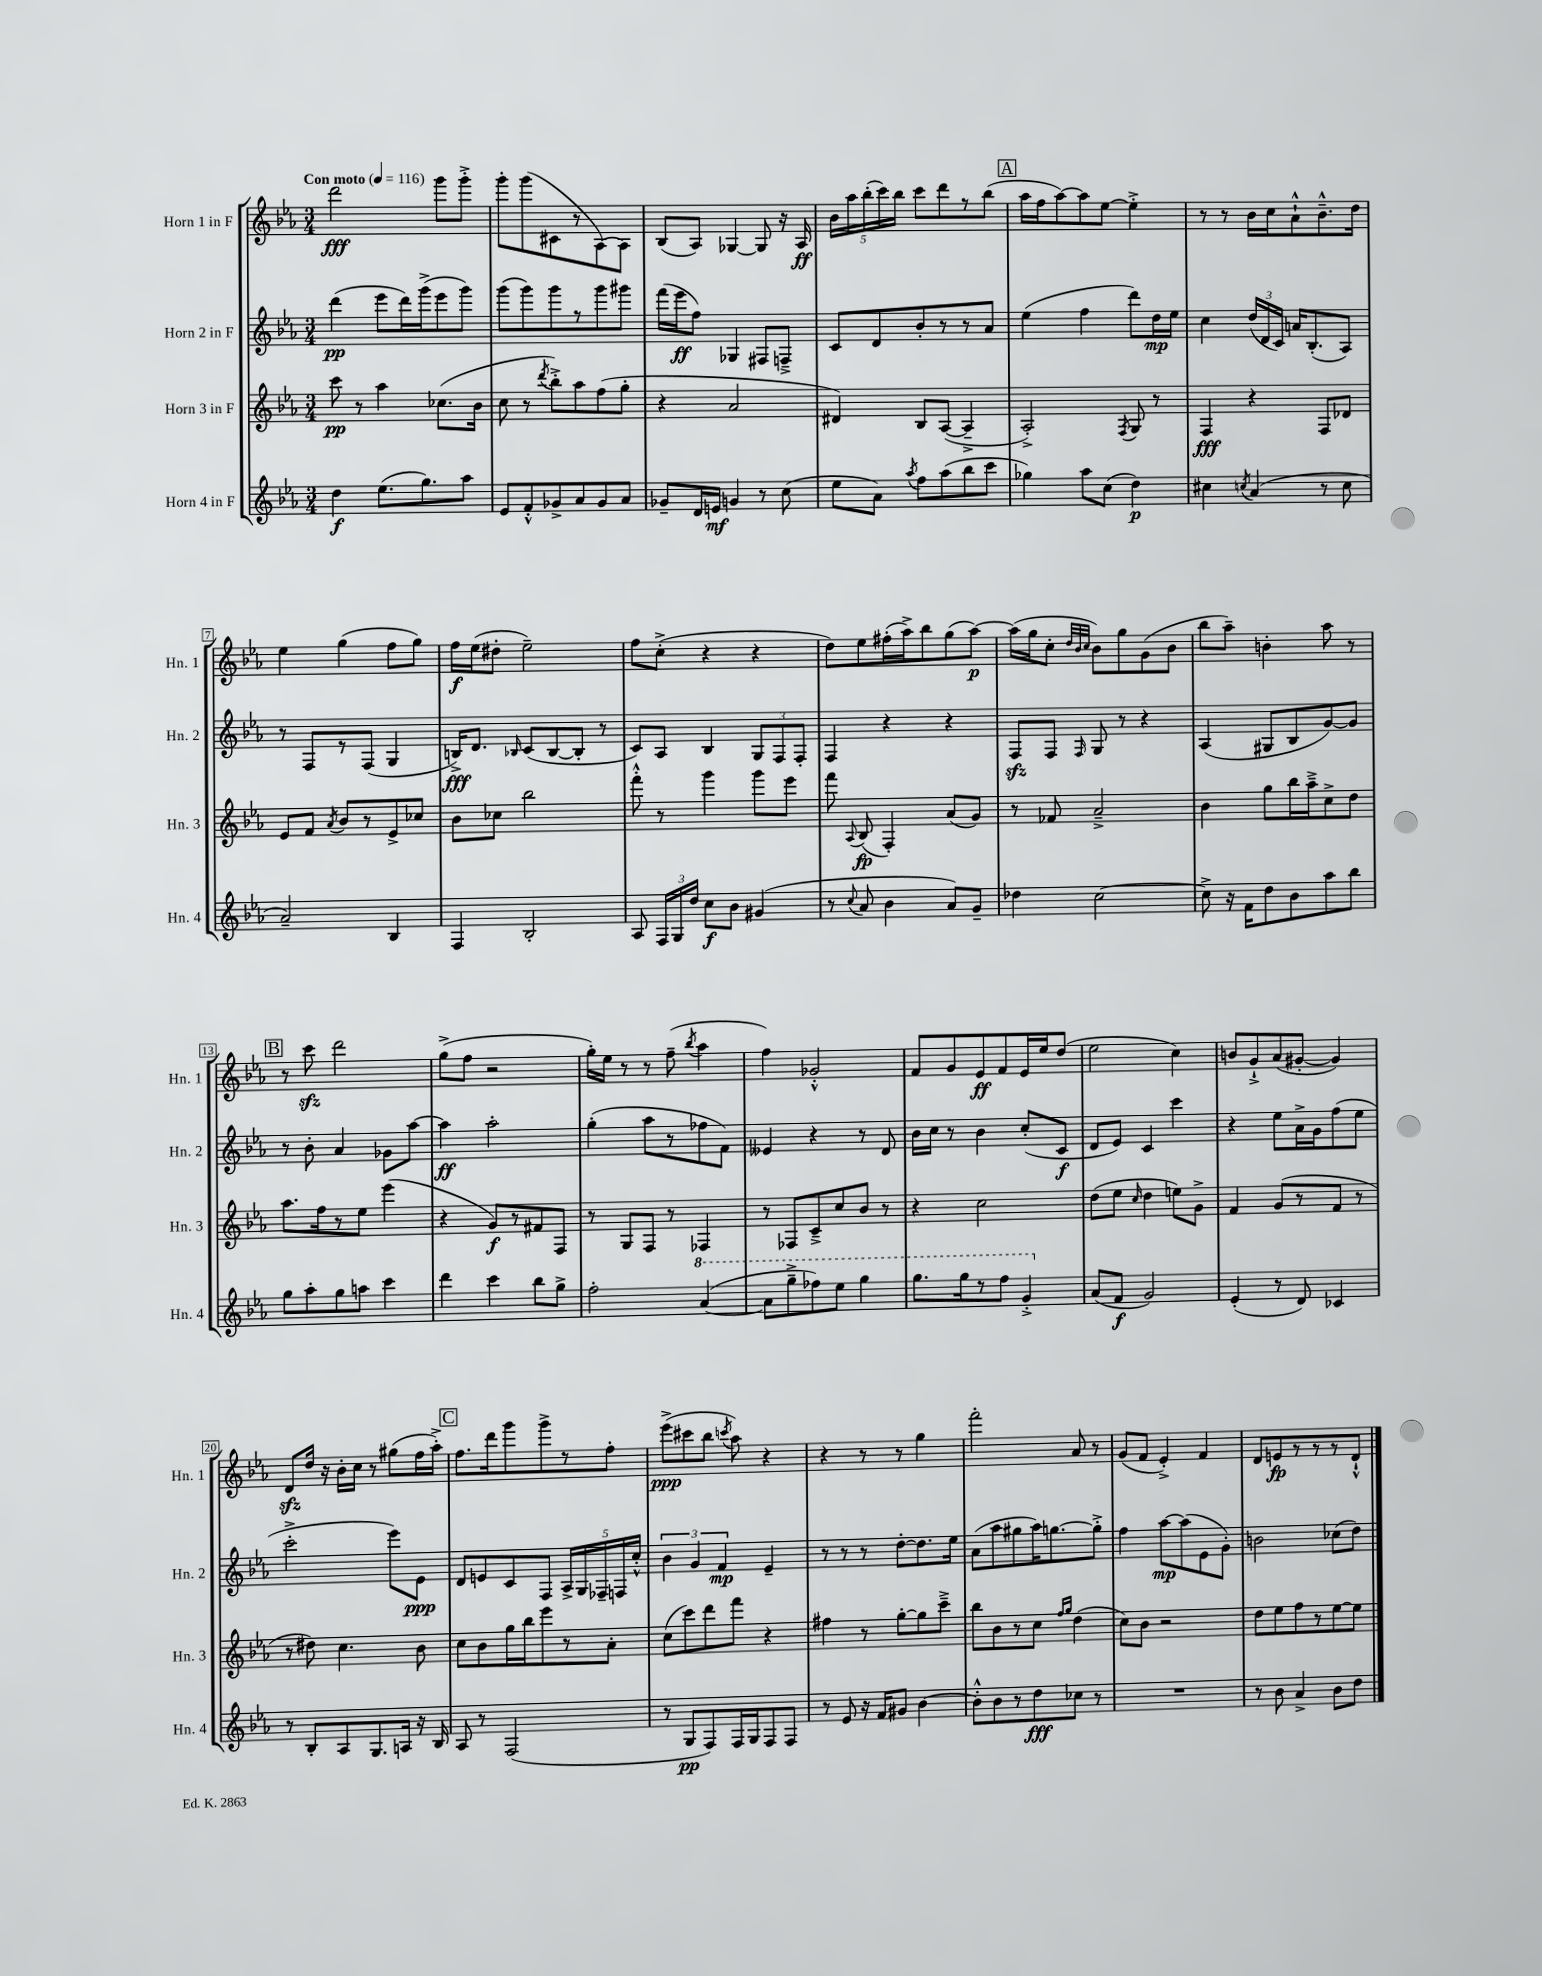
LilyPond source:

<<
\new StaffGroup <<
\new Staff = "s0" \with { instrumentName = "Horn 1 in F" shortInstrumentName = "Hn. 1" } {
    \clef treble \key ees \major \numericTimeSignature \time 3/4 \tempo "Con moto" 4 = 116
    \autoBeamOff d'''2\fff g'''8[ g'''8]-.-> |
    g'''8[-. g'''8( cis'8 r8 aes8~) aes8] |
    bes8[( aes8]) ges4~ ges8 r16 aes16\ff |
    \tuplet 5/4 { bes'16[ aes''16 bes''16-.( c'''16) bes''16] } c'''8[ d'''8 r8 bes''8]( |
    \mark \markup { \box "A" } aes''16[ f''16 aes''8~) aes''8 ees''8]~ ees''4-.-> |
    r8 r8 bes'16[ c''16 aes'8-!-^ bes'8.---^ d''16] |
    ees''4 g''4( f''8[ g''8]) |
    f''16[\f ees''16( dis''8]-. ees''2--) |
    f''8[ c''8]-.->( r4 r4 |
    d''8[) ees''8 fis''16-.( aes''16->) bes''8 g''8( aes''8]~\p) |
    aes''16[( g''16 c''8]-. \grace { d''32[ bes'32 c''32] } bes'8[) g''8 g'8( bes'8] |
    bes''8[ aes''8]--) b'4-. aes''8 r8 |
    \mark \markup { \box "B" } r8 c'''8\sfz d'''2 |
    g''8[->( f''8] r2 |
    g''16[-.) ees''16] r8 r8 f''8--( \acciaccatura { bes''8 } aes''4 |
    f''4) ges'2-.-^ |
    f'8[ g'8 ees'8\ff f'8 ees'16 ees''16 d''8]( |
    ees''2 c''4) |
    b'8[ g'8-!-> aes'8( gis'8]~-. gis'4) |
    d'8[\sfz d''16] r16 bes'16[-. c''16] r8 gis''8[( f''16 aes''16]-.->) |
    \mark \markup { \box "C" } f''8.[ d'''16 g'''8 g'''8-> r8 f''8]-. |
    ees'''8[->\ppp( cis'''8 bes''8] \acciaccatura { c'''8 } aes''8) r4 |
    r4 r8 r8 g''4 |
    f'''2-. aes'8 r8 |
    g'8[( f'8] ees'4-.->) f'4 |
    d'8[ e'8\fp r8 r8 r8 d'8]-!-^ \bar "|." |
}
\new Staff = "s1" \with { instrumentName = "Horn 2 in F" shortInstrumentName = "Hn. 2" } {
    \clef treble \key ees \major \numericTimeSignature \time 3/4
    \autoBeamOff d'''4\pp( ees'''8[ d'''16) g'''16->( ees'''8 g'''8]) |
    g'''8[( g'''8) g'''8 r8 g'''8 gis'''8] |
    f'''16[( ees'''16\ff f''8]) ges4 fis8[ f8]---> |
    c'8[ d'8 bes'8-. r8 r8 aes'8] |
    \mark \markup { \box "A" } ees''4( f''4 d'''8[) d''16\mp ees''16] |
    c''4 \tuplet 3/2 { d''16[( d'16 c'16]) } a'16[ bes8.-.( aes8]) |
    r8 f8[ r8 f8]( g4 |
    b16[->\fff) d'8.] \grace { bes16 } c'8[( bes8~ bes8]-. r8 |
    c'8[) aes8] bes4 \tuplet 3/2 { g8[ f8 f8]-. } |
    f4 r4 r4 |
    f8[\sfz f8] \grace { f16 } g8 r8 r4 |
    aes4( gis8[ bes8 g'8~) g'8] |
    \mark \markup { \box "B" } r8 bes'8-. aes'4 ges'8[ aes''8]~ |
    aes''4\ff aes''2-. |
    g''4-.( aes''8[ r8 fes''8 f'8]) |
    eeses'4 r4 r8 d'8 |
    bes'16[ c''16] r8 bes'4 c''8[-.( c'8]\f |
    d'8[ ees'8]) c'4 c'''4 |
    r4 ees''8[ aes'16-> g'16 f''8( ees''8] |
    c'''2-.-> ees'''8[) ees'8]\ppp |
    \mark \markup { \box "C" } d'8[ e'8 c'8 f8] \tuplet 5/4 { aes16[-> g16 fes16-- f16 c''16]-.-^ } |
    \tuplet 3/2 { bes'4 g'4 f'4\mp } ees'4-- |
    r8 r8 r8 d''8[~-. d''8. ees''16] |
    aes'8[( aes''8 gis''8 aes''16) g''8.~ g''8]-.-> |
    f''4 aes''8[~\mp aes''8( ees'8 g'8]-.) |
    b'2 ces''8[( d''8]) \bar "|." |
}
\new Staff = "s2" \with { instrumentName = "Horn 3 in F" shortInstrumentName = "Hn. 3" } {
    \clef treble \key ees \major \numericTimeSignature \time 3/4
    \autoBeamOff c'''8\pp r8 aes''4 ces''8.[( bes'16] |
    c''8 r8 \acciaccatura { d'''8 } bes''8[-.->) aes''8 f''8( g''8]-. |
    r4 aes'2 |
    dis'4) bes8[ aes8]~( aes4---> |
    \mark \markup { \box "A" } aes2-.->) \acciaccatura { f8 } g8 r8 |
    f4\fff r4 f8[ des'8] |
    ees'8[ f'8] \acciaccatura { aes'8 } bes'8[ r8 ees'8-> ces''8] |
    bes'8[ ces''8] bes''2 |
    f'''8-.-^ r8 g'''4 g'''8[ ees'''8] |
    f'''8 \appoggiatura { aes8 } bes8\fp( f4-.) aes'8[( g'8]) |
    r8 fes'8 aes'2---> |
    bes'4 g''8[ bes''16 aes''16---> c''8-> d''8] |
    \mark \markup { \box "B" } aes''8.[ f''16 r8 ees''8] ees'''4( |
    r4 g'8[\f) r8 fis'8 f8] |
    r8 g8[ f8] r8 fes4 |
    r8 fes8[ c'8---> c''8 bes'8] r8 |
    r4 c''2 |
    d''8[( ees''8] \grace { c''16 } d''4 e''8[) g'8]-> |
    f'4 g'8[( r8 f'8] r8 |
    r8 dis''8) c''4. bes'8 |
    \mark \markup { \box "C" } c''8[ bes'8 g''16 bes''16 ees'''8 r8 aes'8]-. |
    c''8[( c'''8) d'''8 f'''8] r4 |
    fis''4 r8 g''8[~-. g''8 c'''8]---> |
    bes''8[ bes'8 r8 c''8] \grace { f''16[ g''16] } d''4( |
    c''8[) bes'8] r2 |
    d''8[ ees''8 f''8 r8 ees''8~ ees''8] \bar "|." |
}
\new Staff = "s3" \with { instrumentName = "Horn 4 in F" shortInstrumentName = "Hn. 4" } {
    \clef treble \key ees \major \numericTimeSignature \time 3/4
    \autoBeamOff d''4\f ees''8.[( g''8.) aes''8] |
    ees'8[ f'8-.-^ ges'8-> aes'8 ges'8 aes'8] |
    ges'8[-- d'16 e'16]\mf g'4 r8 c''8( |
    ees''8[ aes'8]) \acciaccatura { aes''8 } f''8[ aes''8( bes''8 c'''8] |
    \mark \markup { \box "A" } ges''4) aes''8[ c''8]( d''4\p) |
    cis''4 \acciaccatura { c''8 } aes'4( r8 c''8 |
    aes'2--) bes4 |
    f4 bes2-. |
    aes8 \tuplet 3/2 { f16[ g16 d''16] } c''8[\f bes'8] gis'4( |
    r8 \appoggiatura { c''8 } aes'8 bes'4 aes'8[) g'8]-- |
    des''4 c''2~ |
    c''8-> r16 f'16[ d''8 bes'8 aes''8 bes''8] |
    \mark \markup { \box "B" } g''8[ aes''8-. g''8 a''8] c'''4 |
    d'''4 c'''4 bes''8[ g''8]-> |
    f''2-. \ottava #1 aes''4~( |
    aes''8[ g'''8---> fes'''8) ees'''8] g'''4 |
    g'''8.[ g'''16 r8 f'''8] g''4-.-> \ottava #0 |
    aes'8[( f'8]\f g'2) |
    ees'4-.( r8 d'8) ces'4 |
    r8 bes8[-. aes8 g8. a16] r16 bes16 |
    \mark \markup { \box "C" } aes8 r8 f2( |
    r8 g8[\pp f8) f16 g16 f8 f8] |
    r8 ees'8 r16 f'16[ gis'8] bes'4~ |
    bes'8[-.-^ bes'8 r8 d''8\fff ces''8] r8 |
    R2. |
    r8 bes'8 aes'4-> bes'8[ d''8] \bar "|." |
}
>>
>>
\layout { \context { \Score \override BarNumber.stencil = #(make-stencil-boxer 0.1 0.3 ly:text-interface::print) } }
